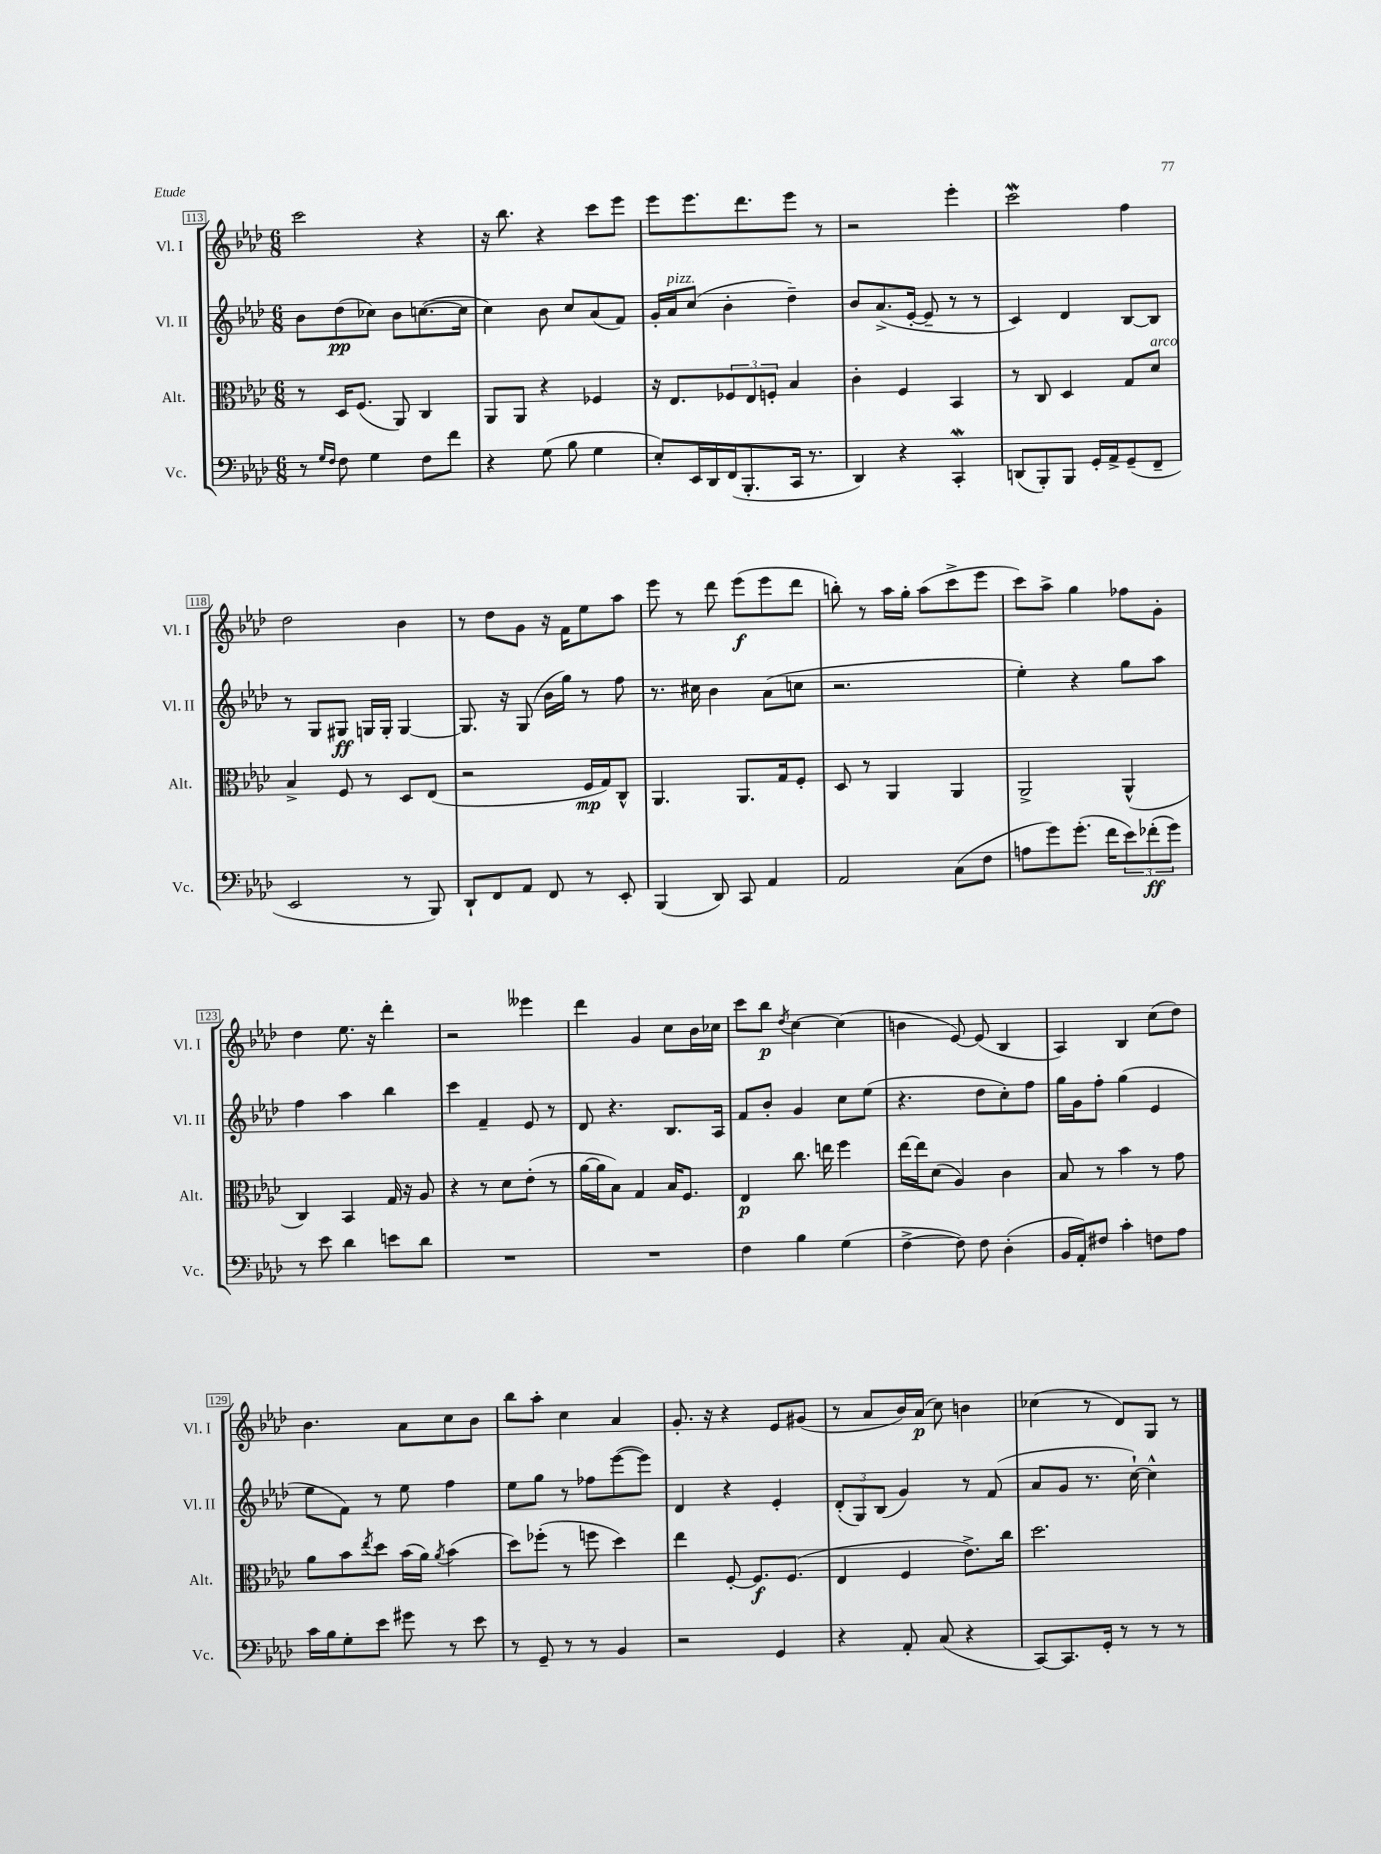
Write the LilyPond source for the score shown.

<<
\new StaffGroup <<
\new Staff = "s0" \with { instrumentName = "Vl. I" shortInstrumentName = "Vl. I" } {
    \clef treble \key aes \major \numericTimeSignature \time 6/8
    c'''2 r4 |
    r16 bes''8. r4 c'''8 ees'''8 |
    ees'''8 ees'''8. des'''8. ees'''8 r8 |
    r2 ees'''4-. |
    c'''2\mordent f''4 |
    des''2 bes'4 |
    r8 des''8 g'8 r16 f'16 ees''8 aes''8 |
    ees'''8 r8 des'''8 ees'''8\f( ees'''8 des'''8 |
    b''8-.) r8 aes''16 g''16-. aes''8( c'''8-> ees'''8 |
    c'''8) aes''8-> g''4 fes''8 g'8-. |
    des''4 ees''8. r16 des'''4-. |
    r2 eeses'''4 |
    des'''4 g'4 c''8 bes'16 ces''16 |
    c'''8 bes''8\p \acciaccatura { des''8 } c''4~ c''4( |
    b'4 ees'8~) ees'8( bes4 |
    aes4) bes4 c''8( des''8) |
    bes'4. aes'8 c''8 bes'8 |
    bes''8 aes''8-. c''4 aes'4 |
    g'8.-. r16 r4 ees'8 gis'8( |
    r8 aes'8 bes'16) aes'16\p( c''8) b'4 |
    ces''4( r8 des'8) g8 r8 \bar "|." |
}
\new Staff = "s1" \with { instrumentName = "Vl. II" shortInstrumentName = "Vl. II" } {
    \clef treble \key aes \major \numericTimeSignature \time 6/8
    bes'8 des''8\pp( ces''8) bes'8 c''8.~( c''16 |
    c''4) bes'8 c''8 aes'8( f'8) |
    g'16-. aes'16^\markup { \italic "pizz." } c''8( bes'4-. des''4--) |
    bes'8 aes'8.->( ees'16~-. ees'8-- r8 r8 |
    c'4) des'4 bes8~ bes8 |
    r8 g8 gis8\ff g16 g16-. g4~ |
    g8. r16 g8( bes'16 g''16) r8 f''8 |
    r8. cis''16 bes'4 aes'8( c''8 |
    r2. |
    ees''4-.) r4 g''8 aes''8 |
    f''4 aes''4 bes''4 |
    c'''4 f'4-- ees'8 r8 |
    des'8 r4. bes8. aes16 |
    f'8 bes'8-. g'4 c''8 ees''8( |
    r4. des''8 c''8-.) f''8 |
    g''16 g'16 f''8-. g''4( ees'4 |
    ees''8 f'8) r8 ees''8 f''4 |
    ees''8 g''8 r8 fes''8 ees'''8~( ees'''8) |
    des'4 r4 ees'4-. |
    \tuplet 3/2 { des'8-.( g8) bes8( } g'4) r8 f'8( |
    aes'8 g'8 r8. c''16~-!) c''4-^ \bar "|." |
}
\new Staff = "s2" \with { instrumentName = "Alt." shortInstrumentName = "Alt." } {
    \clef alto \key aes \major \numericTimeSignature \time 6/8
    r8 des16 f8.( aes,8) c4 |
    aes,8 aes,8 r4 fes4 |
    r16 ees8. \tuplet 3/2 { fes8 ees8 f8-. } bes4 |
    c'4-. f4 bes,4 |
    r8 c8 des4 g8 des'8^\markup { \italic "arco" } |
    bes4-> f8 r8 des8 ees8( |
    r2 f16\mp g16) c8-^ |
    aes,4. aes,8. g16 f8-. |
    des8 r8 aes,4 aes,4 |
    aes,2-> aes,4-^( |
    c4) bes,4 g16 r16 aes8 |
    r4 r8 des'8 ees'8-.( r8 |
    aes'16~ aes'16 bes8) g4 bes16 f8. |
    ees4\p c''8. e''16 f''4 |
    ees''16~ ees''16 des'8( aes4) c'4 |
    bes8 r8 bes'4 r8 g'8 |
    aes'8 bes'8 \acciaccatura { ees''8 } des''8 bes'16( aes'16) \acciaccatura { aes'8 } bes'4( |
    des''8) fes''8-.( r8 f''8 des''4) |
    ees''4 f8~-. f8.\f f8.( |
    ees4 f4 ees'8.->) c''16 |
    des''2. \bar "|." |
}
\new Staff = "s3" \with { instrumentName = "Vc." shortInstrumentName = "Vc." } {
    \clef bass \key aes \major \numericTimeSignature \time 6/8
    r8 \grace { g16 f16 } f8 g4 f8 f'8 |
    r4 g8( bes8 g4 |
    ees8-.) ees,16 des,16 f,16( bes,,8.-. c,16 r8. |
    des,4) r4 c,4-.\mordent |
    d,8( bes,,8-.) bes,,8 g,16-. aes,16-> g,8--( f,8-- |
    ees,2 r8 bes,,8) |
    des,8-! f,8 aes,8 f,8 r8 ees,8-. |
    bes,,4( des,8) c,8 aes,4 |
    aes,2 c8( f8 |
    a8 g'8) g'8.-.( f'16 \tuplet 3/2 { ees'8) fes'8-.\ff( g'8) } |
    r8 ees'8 des'4 e'8 des'8 |
    R2. |
    R2. |
    f4 bes4 g4( |
    f4~-> f8) f8 des4-.( |
    bes,16 aes,16-.) fis8 c'4-. f8 aes8 |
    c'16 bes16 g8-. ees'8 gis'8 r8 ees'8 |
    r8 g,8-- r8 r8 bes,4 |
    r2 g,4 |
    r4 aes,8-. c8( r4 |
    c,8~) c,8. g,16-. r8 r8 r8 \bar "|." |
}
>>
>>
\layout { \context { \Score currentBarNumber = #113 \override BarNumber.stencil = #(make-stencil-boxer 0.1 0.3 ly:text-interface::print) } }
